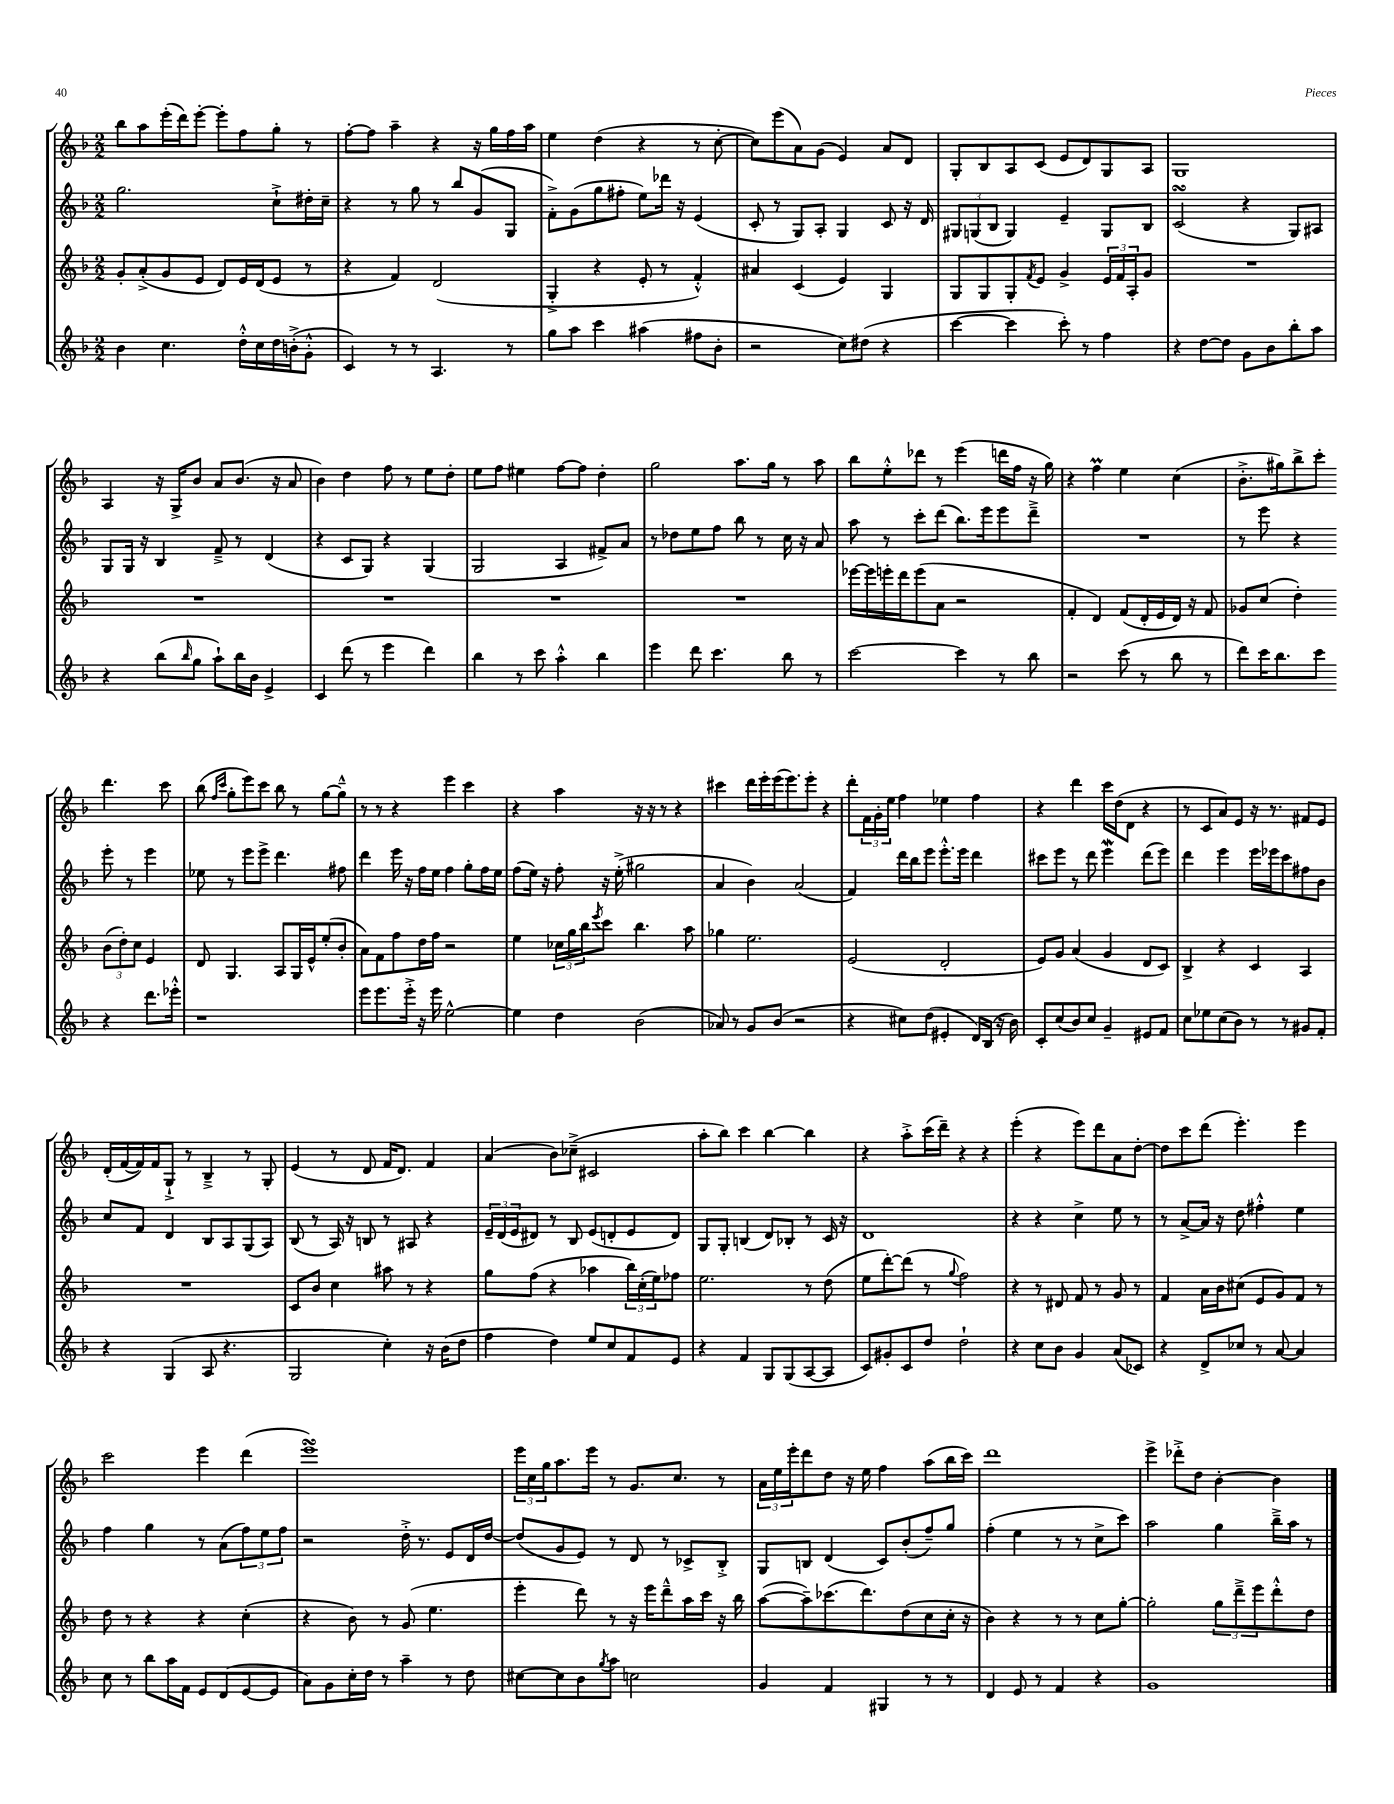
<<
\new StaffGroup <<
\new Staff = "s0" {
    \clef treble \key f \major \numericTimeSignature \time 2/2
    bes''8 a''8 e'''16-.( d'''16) e'''8~-. e'''8-. f''8 g''8-. r8 |
    f''8~-. f''8 a''4-- r4 r16 g''16 f''16 a''16 |
    e''4 d''4( r4 r8 c''8~-. |
    c''8) e'''8( a'8) g'8( e'4) a'8 d'8 |
    g8-. bes8 a8 c'8( e'8 d'8) g8 a8 |
    g1 |
    a4 r16 g16-> bes'8 a'8 bes'8.( r16 a'8 |
    bes'4) d''4 f''8 r8 e''8 d''8-. |
    e''8 f''8 eis''4 f''8~ f''8 d''4-. |
    g''2 a''8. g''16 r8 a''8 |
    bes''8 e''8-.-^ des'''8 r8 e'''4( d'''16 f''16 r16 g''16) |
    r4 f''4\prall e''4 c''4( |
    bes'8.-.-> gis''16) bes''8-> c'''8-. d'''4. c'''8 |
    bes''8( \grace { f''16 c'''16 } g''8-. e'''8) c'''8 bes''8 r8 g''8~ g''8---^ |
    r8 r8 r4 e'''4 c'''4 |
    r4 a''4 r16 r16 r8 r4 |
    cis'''4 d'''16 e'''16-. e'''16( e'''8.) e'''8-. r4 |
    d'''8-. \tuplet 3/2 { f'16 g'16-. e''16 } f''4 ees''4 f''4 |
    r4 d'''4 c'''16 d''16( d'8 r4 |
    r8 c'8 a'8) e'8 r16 r8. fis'8 e'8 |
    d'16-.( f'16~ f'16) f'16 g8-!-> r8 bes4---> r8 g8-. |
    e'4( r8 d'8 f'16 d'8.) f'4 |
    a'4( bes'8) ces''8--->( cis'2 |
    a''8-. bes''8) c'''4 bes''4~ bes''4 |
    r4 a''8-.-> c'''16( d'''16--) r4 r4 |
    e'''4-.( r4 e'''8) d'''8 a'8 d''8~-. |
    d''8 c'''8 d'''8( e'''4.-.) e'''4 |
    c'''2 e'''4 d'''4( |
    e'''1\turn) |
    \tuplet 3/2 { e'''16 c''16 g''16 } a''8. e'''16 r8 g'8. c''8. r8 |
    \tuplet 3/2 { a'16 e''16 e'''16-. } d'''8 d''8 r16 e''16 f''4 a''8( bes''16 c'''16) |
    d'''1 |
    e'''4-> des'''8-.-> d''8 bes'4~-. bes'4 \bar "|." |
}
\new Staff = "s1" {
    \clef treble \key f \major \numericTimeSignature \time 2/2
    g''2. c''8-!-> dis''16-. c''16-- |
    r4 r8 g''8 r8 bes''8 g'8( g8 |
    f'8-.->) g'8( g''8 fis''8-. e''8) des'''16 r16 e'4( |
    c'8-. r8 g8) a8-. g4 c'8 r16 d'16 |
    \tuplet 3/2 { gis8 g8( bes8 } g4) e'4-- g8 bes8 |
    c'2\turn( r4 g8) ais8 |
    g8 g16 r16 bes4 f'8---> r8 d'4( |
    r4 c'8 g8) r4 g4( |
    g2 a4 fis'8->) a'8 |
    r8 des''8 e''8 f''8 bes''8 r8 c''16 r16 a'8 |
    a''8 r8 c'''8-. d'''8( bes''8.) e'''16 e'''8 d'''8---> |
    R1 |
    r8 e'''8 r4 e'''8-. r8 e'''4 |
    ees''8 r8 e'''8 e'''8-> d'''4. fis''8 |
    d'''4 e'''16 r16 f''16 e''16 f''4 g''8-. f''16 e''16 |
    f''8( e''16) r16 f''8-. r16 e''16-.->( gis''2 |
    a'4 bes'4) a'2( |
    f'4) d'''16 bes''16 e'''8 e'''8.-.-^ e'''16 d'''4 |
    cis'''8 e'''8 r8 d'''8 e'''4\mordent d'''8( e'''8) |
    d'''4 e'''4 e'''16 ees'''16 c'''8 fis''8 bes'8 |
    c''8 f'8 d'4 bes8 a8 g8( a8) |
    bes8( r8 a16) r16 b8 r8 ais8 r4 |
    \tuplet 3/2 { e'16-- d'16( e'16 } dis'8) r8 bes8 e'8( d'8-. e'8 d'8) |
    g8 g8-. b4( d'8) bes8-. r8 c'16 r16 |
    d'1 |
    r4 r4 c''4-> e''8 r8 |
    r8 a'8~-> a'16 r16 d''8 fis''4-.-^ e''4 |
    f''4 g''4 r8 a'8( \tuplet 3/2 { f''8) e''8 f''8 } |
    r2 d''16-.-> r8. e'8 d'16 d''16~ |
    d''8( g'8 e'8) r8 d'8 r8 ces'8-> bes8-.-> |
    g8 b8 d'4( c'8) bes'8-.( f''8--) g''8 |
    f''4-.( e''4 r8 r8 c''8-> c'''8) |
    a''2 g''4 bes''16---> a''16 r8 \bar "|." |
}
\new Staff = "s2" {
    \clef treble \key f \major \numericTimeSignature \time 2/2
    g'8-. a'8-.->( g'8 e'8 d'8) e'16 d'16( e'8 r8 |
    r4 f'4) d'2( |
    g4-.-> r4 e'8-. r8 f'4-.-^) |
    ais'4 c'4( e'4) g4 |
    g8 g8 g8-. \acciaccatura { f'8 } e'8 g'4-> \tuplet 3/2 { e'16 f'16 a16-. } g'8 |
    R1 |
    R1 |
    R1 |
    R1 |
    R1 |
    ees'''16~ ees'''16 e'''16-. d'''16 e'''8( a'8 r2 |
    f'4-. d'4) f'8( d'16-. e'16 d'16) r16 f'8 |
    ges'8 c''8( d''4-.) \tuplet 3/2 { bes'8( d''8-.) c''8 } e'4 |
    d'8 g4. a8 g16 e'16-^ e''8-.( bes'8-. |
    a'8) f'8 f''8 d''16 f''16 r2 |
    e''4 \tuplet 3/2 { ces''16 g''16 bes''16 } \acciaccatura { e'''8 } c'''8 bes''4. a''8 |
    ges''4 e''2. |
    e'2( d'2-. |
    e'8) g'8 a'4( g'4 d'8 c'8) |
    bes4-> r4 c'4 a4 |
    R1 |
    c'8 bes'8 c''4 ais''8 r8 r4 |
    g''8 f''8( r4 aes''4 \tuplet 3/2 { bes''16) c''16-.( e''16) } fes''8 |
    e''2. r8 d''8( |
    e''8 d'''8~-.) d'''8( r8 \appoggiatura { g''8 } f''2) |
    r4 r8 dis'8 f'8 r8 g'8 r8 |
    f'4 a'16 bes'16 cis''8( e'8 g'8) f'8 r8 |
    d''8 r8 r4 r4 c''4-.( |
    r4 bes'8) r8 g'8( e''4. |
    e'''4-. d'''8) r8 r16 e'''16 d'''8---^ a''16 c'''16 r16 bes''16 |
    a''8~( a''8--) ces'''8.( d'''8.) d''8( c''8 c''16-. r16 |
    bes'4) r4 r8 r8 c''8 g''8~-. |
    g''2-. \tuplet 3/2 { g''8 d'''8---> e'''8 } d'''8-.-^ d''8 \bar "|." |
}
\new Staff = "s3" {
    \clef treble \key f \major \numericTimeSignature \time 2/2
    bes'4 c''4. d''16-.-^ c''16 d''16 b'16-.->( g'8-.-^ |
    c'4) r8 r8 a4. r8 |
    g''8 a''8 c'''4 ais''4( fis''8 bes'8-. |
    r2 c''8) dis''8( r4 |
    c'''4~ c'''4 c'''8-.) r8 f''4 |
    r4 d''8~ d''8 g'8 bes'8 bes''8-. a''8 |
    r4 bes''8( \grace { bes''16 } g''8 a''8-!) bes''16 bes'16 e'4-> |
    c'4 d'''8( r8 e'''4 d'''4) |
    bes''4 r8 c'''8 a''4-.-^ bes''4 |
    e'''4 d'''8 c'''4. bes''8 r8 |
    c'''2~ c'''4 r8 bes''8 |
    r2 c'''8( r8 bes''8 r8 |
    d'''8) c'''16 bes''8. c'''8 r4 d'''8. ees'''16-.-^ |
    r1 |
    e'''8 e'''8. e'''16-.-> r16 e'''16 e''2~-^ |
    e''4 d''4 bes'2( |
    aes'8) r8 g'8 bes'8( r2 |
    r4 cis''8) d''8( eis'4-. d'16) bes16( r16 bes'16) |
    c'8-. c''8( bes'8) c''8 g'4-- eis'8 f'8 |
    c''8 ees''8 c''8( bes'8) r8 r8 gis'8 f'8-. |
    r4 g4( a8 r4. |
    g2 c''4-.) r16 bes'16( d''8 |
    f''4 d''4) e''8 c''8 f'8 e'8 |
    r4 f'4 g8 g8( a8~ a8 |
    c'8) gis'8-. c'8 d''8 d''2-! |
    r4 c''8 bes'8 g'4 a'8( ces'8) |
    r4 d'8-> ces''8 r8 a'8~ a'4 |
    c''8 r8 bes''8 a''16 f'16 e'8 d'8( e'8~ e'8 |
    a'8) g'8 c''16-. d''16 r8 a''4-- r8 d''8 |
    cis''8~ cis''8 bes'8 \acciaccatura { g''8 } a''8 c''2 |
    g'4 f'4 gis4 r8 r8 |
    d'4 e'8 r8 f'4 r4 |
    g'1 \bar "|." |
}
>>
>>
\layout { \context { \Score \remove "Bar_number_engraver" } }
